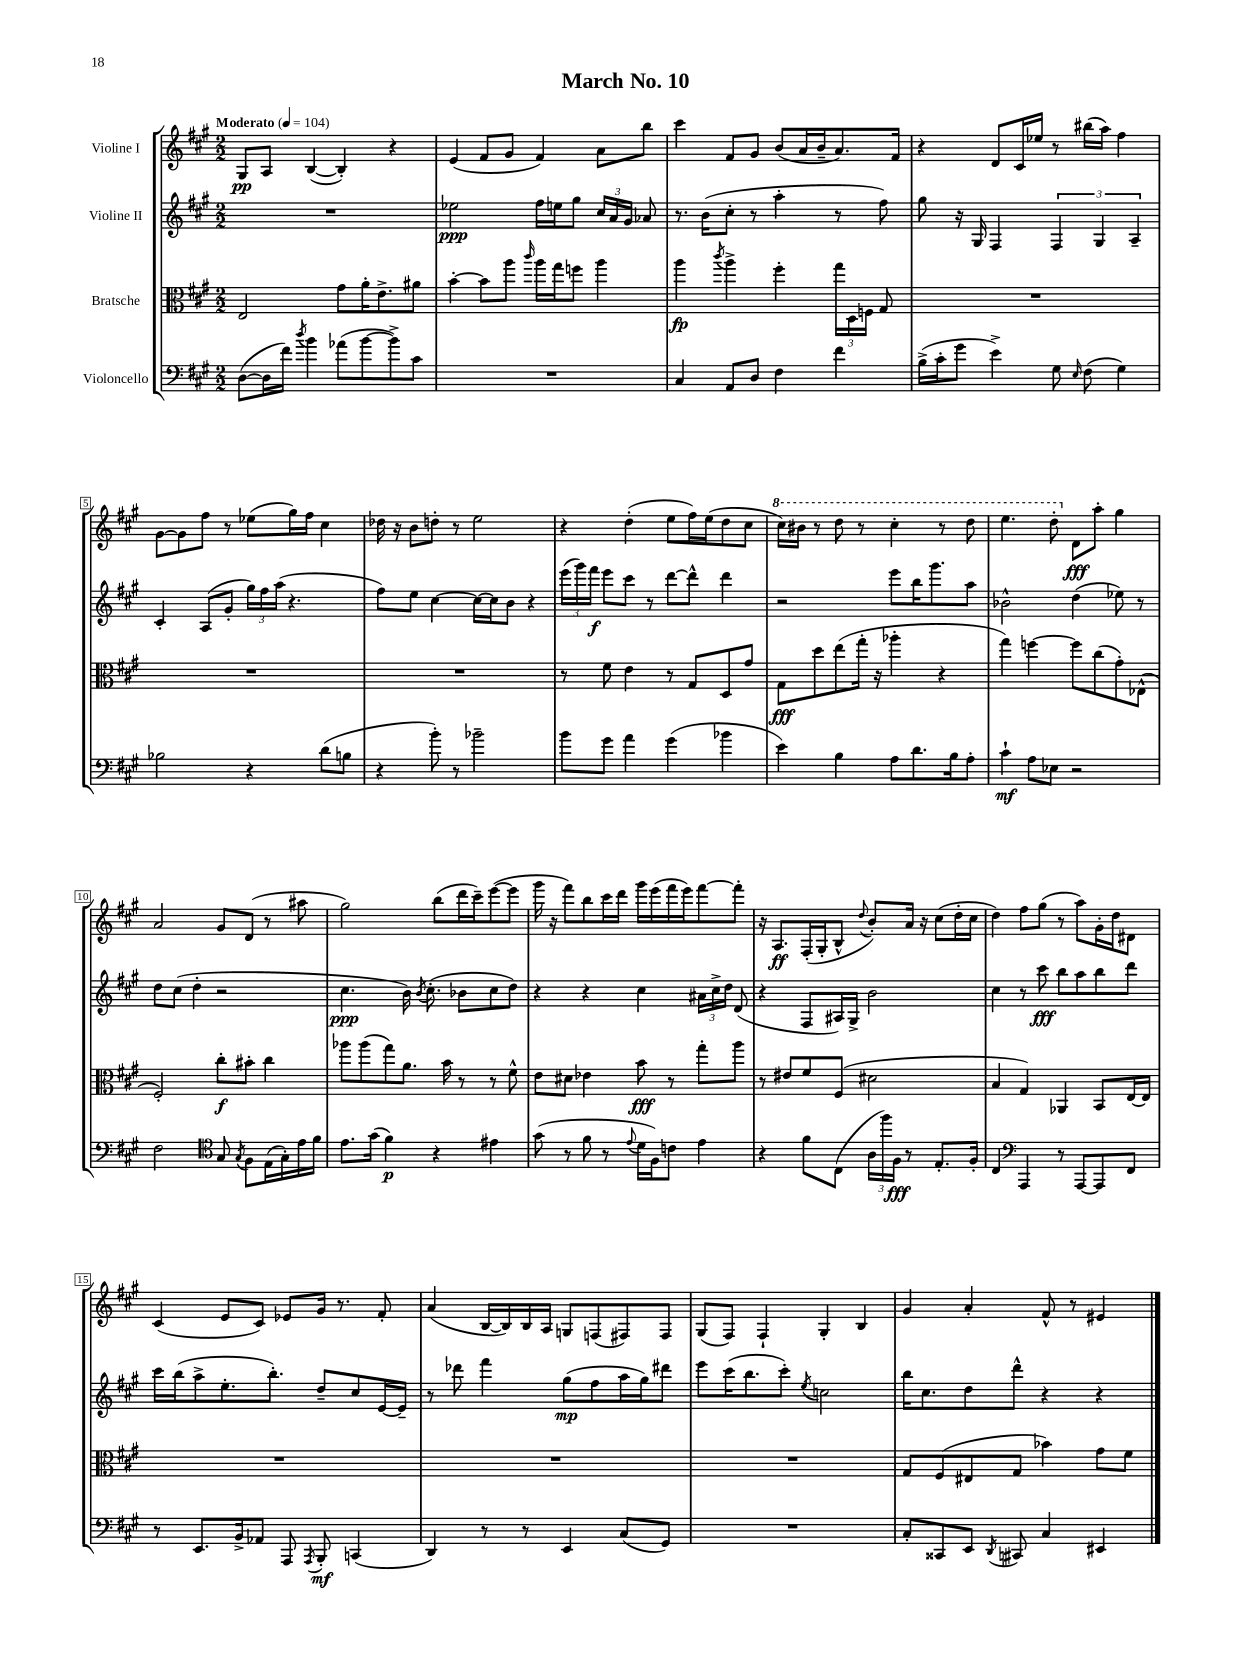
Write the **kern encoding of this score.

**kern	**kern	**kern	**kern
*staff4	*staff3	*staff2	*staff1
*clefF4	*clefC3	*clefG2	*clefG2
*k[f#c#g#]	*k[f#c#g#]	*k[f#c#g#]	*k[f#c#g#]
*M2/2	*M2/2	*M2/2	*M2/2
*MM104	*MM104	*MM104	*MM104
([8D	2E	1r	8G#
16D]	.	.	8A
16f#)	.	.	.
8qdd	.	.	.
4b	.	.	([4B
(8a-	8g#	.	4B'])
[8b	16a'	.	.
.	8.e^	.	.
8b^])	.	.	4r
8c#	8a#	.	.
=	=	=	=
1r	[4b'	2ee-	(4e
.	8b]	.	8f#
.	8aa	.	8g#
.	16qqccc#	.	.
.	16aa	16ff#	4f#)
.	16gg#	16ee	.
.	8ff	8gg#	.
.	4aa	24cc#	8a
.	.	24a	.
.	.	24g#	.
.	.	8a-	8bb
=	=	=	=
4C#	4aa	8.r	4ccc#
.	.	(16b	.
.	8qccc#	.	.
8AA	4aa^	8cc#'	8f#
8D	.	8r	8g#
4F#	4ff#'	4aa'	(8b
.	.	.	16a
.	.	.	16b~
4f#	24gg#	8r	8.a)
.	24D	.	.
.	24F	.	.
.	8G#	8ff#)	.
.	.	.	16f#
=	=	=	=
(16B^	1r	8gg#	4r
16c#'	.	.	.
8g#	.	16r	.
.	.	16G#	.
4e^)	.	4F#	8d
.	.	.	16c#
.	.	.	16ee-
8G#	.	6F#	8r
16qqE	.	.	.
(8F#	.	.	(16bb#
.	.	6G#	.
.	.	.	16aa)
4G#)	.	.	4ff#
.	.	6A~	.
=	=	=	=
2B-	1r	4c#'	[8g#
.	.	.	8g#]
.	.	(8A	8ff#
.	.	8g#'	8r
4r	.	24gg#)	(8ee-
.	.	24ff#	.
.	.	(24aa	.
.	.	4.r	16gg#)
.	.	.	16ff#
(8d	.	.	4cc#
8B	.	.	.
=	=	=	=
4r	1r	8ff#)	16dd-
.	.	.	16r
.	.	8ee	8b
8b')	.	[4cc#	8dd'
8r	.	.	8r
2b-~	.	16cc#_	2ee
.	.	16cc#]	.
.	.	8b	.
.	.	4r	.
=	=	=	=
8b	8r	(24eee	4r
.	.	24ggg#)	.
.	.	24fff#	.
8g#	8f#	8eee	.
4a	4e	8ccc#	(4dd'
.	.	8r	.
(4g#	8r	[8ddd	8ee
.	8G#	8ddd^^]	16ff#)
.	.	.	(16ee
4b-	8D	4ddd	8dd
.	8g#	.	8cc#
=	=	=	=
4e)	8G#	2r	16ccc#)
.	.	.	16bb#
.	8dd	.	8r
4B	(8ee	.	8ddd
.	16gg#'	.	8r
.	16r	.	.
8A	4aa-'	8eee	4ccc#'
8.d	.	16bb	.
.	.	8.ggg#	.
.	4r	.	8r
16B	.	.	.
8A'	.	8aa	8ddd
=	=	=	=
4c#`	4gg#)	2b-^^	4.eee
8A	[4ff	.	.
8E-	.	.	8ddd'
2r	8ff]	(4dd	8d
.	(8cc#	.	8aa'
.	8g#')	8ee-)	4gg#
.	(8E-^^	8r	.
=	=	=	=
2F#	2F#')	8dd	2a
.	.	(8cc#	.
.	.	4dd'	.
*clefC4	*	*	*
8G#	8cc#'	2r	8g#
8qG#	.	.	.
8F#	8b#'	.	(8d
(16E	4cc#	.	8r
16G#')	.	.	.
16e	.	.	8aa#
16f#	.	.	.
=	=	=	=
8.e	8aa-	4.cc#	2gg#)
.	(8aa-	.	.
(16g#	.	.	.
4f#)	8gg#)	.	.
.	8.a	16b)	.
.	.	8qb	.
.	.	(8.cc#'	.
4r	.	.	(8bb
.	16b	.	.
.	8r	8b-	16ddd
.	.	.	16ccc#~)
4e#	8r	8cc#	([8eee
.	8f#^^	8dd)	8eee]
=	=	=	=
(8g#	8e	4r	16ggg#
.	.	.	16r
8r	8d#	.	8fff#)
8f#	4e-	4r	8bb
8r	.	.	16ccc#
.	.	.	16ddd
8qqe	.	.	.
16d	8b	4cc#	16ggg#
16F#)	.	.	(16eee
8c	8r	.	16fff#
.	.	.	16eee)
4e	8gg#'	24a#	[8fff#
.	.	24cc#^	.
.	.	24dd	.
.	8aa	(8d	8fff#']
=	=	=	=
4r	8r	4r	16r
.	.	.	8.A
.	8e#	.	.
8f#	8f#	8F#	(16F#'
.	.	.	16G#'
(8C#	(8F#	16A#)	8B^^
.	.	16G#^	.
.	.	.	8qqdd
24A	2d#	2b	8b')
24ff#)	.	.	.
24F#	.	.	.
8r	.	.	16a
.	.	.	16r
8.E'	.	.	(8cc#
.	.	.	16dd'
16F#'	.	.	16cc#
=	=	=	=
4C#	4B	4cc#	4dd)
*clefF4	*	*	*
4AAA	4G#)	8r	8ff#
.	.	8ccc#	(8gg#
8r	4AA-	8bb	8r
[8AAA	.	8aa	8aa)
8AAA]	8BB	8bb	16g#'
.	.	.	16dd
8FF#	[16E	8ddd	8d#
.	16E]	.	.
=	=	=	=
8r	1r	16ccc#	(4c#
.	.	(16bb	.
8.EE	.	8aa^	.
.	.	8.ee'	8e
16BB^	.	.	.
8AA-	.	.	8c#)
.	.	8.bb')	.
8AAA	.	.	8e-
8qAAA	.	.	.
8BBB'	.	8dd~	16g#
.	.	.	8.r
(4CC	.	8cc#	.
.	.	[16e	8f#'
.	.	16e~]	.
=	=	=	=
4DD)	1r	8r	(4a
.	.	8ddd-	.
8r	.	4fff#	[16B
.	.	.	16B])
8r	.	.	16B
.	.	.	16A
4EE	.	(8gg#	8G
.	.	8ff#	(8F
(8C#	.	16aa	8F#)
.	.	16gg#)	.
8GG#)	.	8ddd#	8F#
=	=	=	=
1r	1r	8eee	(8G#
.	.	(16ccc#	8F#)
.	.	8.bb	.
.	.	.	4F#`
.	.	8ccc#')	.
.	.	8qee	.
.	.	2cc	4G#'
.	.	.	4B
=	=	=	=
8C#'	8G#	16bb	4g#
.	.	8.cc#	.
8CC##	(8F#	.	.
8EE	8E#	8dd	4a'
8qDD	.	.	.
8CC#	8G#	8ddd^^	.
4C#	4b-)	4r	8f#^^
.	.	.	8r
4EE#	8g#	4r	4e#
.	8f#	.	.
==	==	==	==
*-	*-	*-	*-
